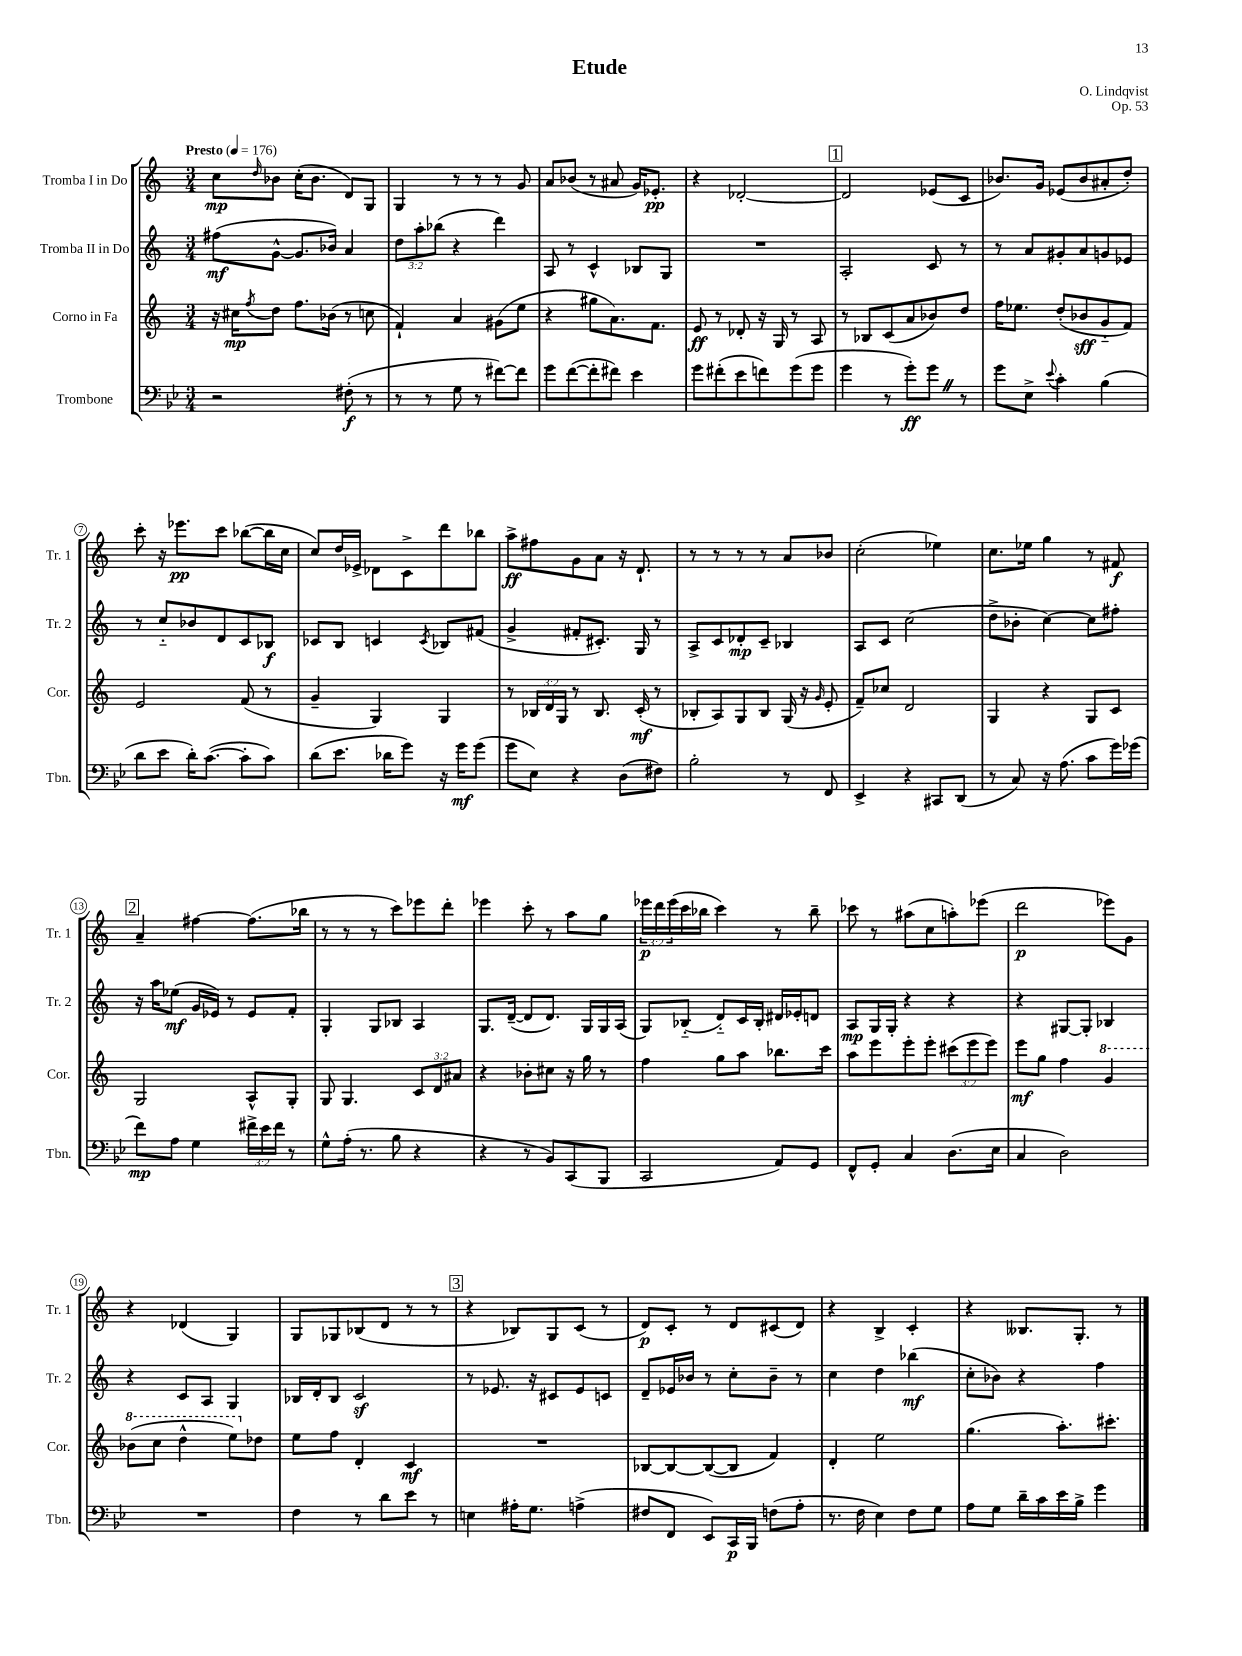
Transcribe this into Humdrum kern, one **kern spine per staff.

**kern	**kern	**kern	**kern
*staff4	*staff3	*staff2	*staff1
*clefF4	*clefG2	*clefG2	*clefG2
*k[b-e-]	*k[]	*k[]	*k[]
*M3/4	*M3/4	*M3/4	*M3/4
*MM176	*MM176	*MM176	*MM176
2r	16r	(8ff#\L	8cc\L
.	16cc#\LK	.	.
.	8qff/	.	16qqdd/
.	8dd\J	[8g^^\J	8b-\J
.	8.ff\L	8.g/]L	(16cc'\LK
.	.	.	8.b-\J
.	(16b-\Jk	16b-/Jk)	.
(8F#'\	8r	4a/	8d/L)
8r	8cc\	.	8G/J
=	=	=	=
8r	4f`/)	12dd\L	4G/
.	.	12aa'\	.
8r	.	.	.
.	.	(12bb-\J	.
8G\	4a/	4r	8r
8r	.	.	8r
[8f#\L)	(8g#\L	4ddd\)	8r
8f#\]J	8ee\J	.	8g/
=	=	=	=
8g\L	4r	8A/	8a/L
([8f\	.	8r	(8b-/J
8f'\]	8gg#\L	4c^^/	8r
8f#\J)	8.a\)	.	8a#/
4e-\	.	8B-/L	16g/LK)
.	8.f\J	.	8.e-'/J
.	.	8G/J	.
=	=	=	=
8g\L	8e/	2.r	4r
(8f#'\	8r	.	.
8e-\	8d-'/	.	[2d-'/
8f\)	16r	.	.
.	16G/	.	.
(8g\	8r	.	.
8g\J	8A/	.	.
=	=	=	=
4g\	8r	2A'/	2d-/]
.	8B-/L	.	.
8r	(8c/	.	.
8g'\L)	8a/	.	.
8g\J	8b-/)	8c/	(8e-/L
8r	8dd/J	8r	8c/J
=	=	=	=
8g\L	16ff\LK	8r	8.b-/L)
.	8.ee-\J	.	.
8E-^\J	.	8a/L	.
.	.	.	16g/Jk
8qqe-/	.	.	.
4c'\	(8dd'/L	8g#'/	(8e-/L
.	8b-/	8a/	8b-/
(4B-\	8g'~/	8g/	8a#'/
.	8f/J)	8e-/J	8dd'/J)
=	=	=	=
8d\L	2e/	8r	8ccc'\
8e-\J	.	8cc'~/L	16r
.	.	.	8.eee-\L
16d'\LK)	.	8b-/	.
([8.c\J	.	.	.
.	.	8d/	8ccc\J
8c'\]L	(8f/	8c/	([8bb-\L
8c\J)	8r	8B-/J	16bb-\]L
.	.	.	16cc\JJ
=	=	=	=
(8d\L	4g~/	8c-/L	8cc/L)
8.e-\J	.	8B/J	16dd/L
.	.	.	16e-^/JJ
.	4G/)	4c/	8d-\L
16d-\LK	.	.	.
8g\J)	.	.	8c^\
.	.	8qc/	.
16r	4G/	8B-/L	8ddd\
16g\LK	.	.	.
(8g\J	.	(8f#/J	8bb-\J
=	=	=	=
8g\L	8r	4g^/	8aa^\L
8E-\J)	24B-/LL	.	8ff#\
.	24d/	.	.
.	24G/JJ	.	.
4r	8r	8f#'/L	8g\
.	8.B-/	8.c#'/J)	8a\J
(8D\L	.	.	16r
.	(16c'/	16G/	8.d`/
8F#\J)	8r	8r	.
=	=	=	=
2B-'\	8B-'/L	8A^/L	8r
.	8A/)	8c/	8r
.	8G/	8d-'/	8r
.	8B-/J	8c~/J	8r
8r	(16G/	4B-/	8a/L
.	16r	.	.
.	16qqg/	.	.
8FF/	8e'/	.	8b-/J
=	=	=	=
4EE-^/	8f~/L)	8A/L	(2cc'\
.	8cc-/J	8c/J	.
4r	2d/	(2cc\	.
8CC#/L	.	.	4ee-\)
(8DD/J	.	.	.
=	=	=	=
8r	4G/	8dd^\L	8.cc\L
8C/)	.	8b-'\J	.
.	.	.	16ee-\Jk
16r	4r	[4cc\)	4gg\
(8.A\	.	.	.
8c\L	8G/L	8cc\]L	8r
16g\L)	8c/J	8ff#'\J	8f#/
(16g-\JJ	.	.	.
=	=	=	=
8f\L)	2G/	16r	4a~/
.	.	16aa\LK	.
8A\J	.	(8ee-\J	.
4G\	.	16g/LL	[4ff#\
.	.	16e-/JJ)	.
.	.	8r	.
24f#^\LL	8A^^/L	8e-/L	(8.ff#\]L
24e-\	.	.	.
24f#\JJ	.	.	.
8r	8G'/J	8f'/J	.
.	.	.	16bb-\Jk
=	=	=	=
8G^^\L	8G/	4G'/	8r
(16A'\Jk	4.G/	.	8r
8.r	.	.	.
.	.	8G/L	8r
8B-\	.	8B-/J	8ccc\L)
4r	12c/L	4A/	8eee-\
.	12d/	.	.
.	.	.	8ddd'\J
.	12a#/J	.	.
=	=	=	=
4r	4r	8.G/L	4eee-\
.	.	([16d~/Jk	.
8r	8b-'\L	8d/]L	8ccc'\
8BB-/L)	8cc#\J	8.d/J)	8r
(8CC/	16r	.	8aa\L
.	16gg\	16G/LL	.
8BBB-/J	8r	16G/	8gg\J
.	.	(16A/JJ	.
=	=	=	=
2CC/	4ff\	8G/L)	24eee-\LL
.	.	.	24ddd\
.	.	.	(24eee-\
.	.	(8B-'~/J	16ccc\
.	.	.	16bb-\JJ
.	8gg\L	8d'~/L)	4ccc\)
.	8aa\J	16c/L	.
.	.	16B-'/JJ	.
8AA/L)	8.bb-\L	16d#/LL	8r
.	.	16e-'/J	.
8GG/J	.	8d/J	8bb-~\
.	16ccc\Jk	.	.
=	=	=	=
8FF^^/L	8aa\L	8A/L	8ccc-\
8GG'/J	8eee\	16G/L	8r
.	.	16G'/JJ	.
4C/	8eee'\	4r	(8aa#\L
.	8eee'\J	.	8cc\
(8.D\L	(12ccc#\L	4r	8aa'\)
.	12eee\	.	.
.	.	.	(8eee-\J
.	12eee\J)	.	.
16E-\Jk	.	.	.
=	=	=	=
4C/	8eee\L	4r	2ddd\
.	8gg\J	.	.
2D\)	4ff\	[8G#/L	.
.	.	8G#'/]J	.
.	4gg/	4B-/	8eee-\L)
.	.	.	8g\J
=	=	=	=
2.r	(8bb-\L	4r	4r
.	8ccc\J	.	.
.	4ddd^^\	8c/L	(4d-/
.	.	8A/J	.
.	8eee\L)	4G/	4G/)
.	8dd-\J	.	.
=	=	=	=
4F\	8ee\L	16B-/LL	8G/L
.	.	16d'/J	.
.	8ff\J	8B-/J	8G-/
8r	4d'/	2c/	(8B-/
8d\L	.	.	8d/J
8e-\J	4c/	.	8r
8r	.	.	8r
=	=	=	=
4E\	2.r	8r	4r
.	.	8.e-/	.
16A#'\LK	.	.	8B-/L)
8.G\J	.	16r	.
.	.	8c#/L	8G/
(4A^\	.	8e-/	(8c/J
.	.	8c/J	8r
=	=	=	=
8F#/L	[8B-/L	8d~/L	8d/L)
8FF/J	8B-/_	16e-/L	8c'/J
.	.	16b-/JJ	.
8EE-/L)	(8B-/_	8r	8r
16CC/L	8B-/]J	8cc'\L	8d/L
16BBB-/JJ	.	.	.
(8F\L	4f/)	8b-~\J	(8c#/
8A'\J	.	8r	8d/J)
=	=	=	=
8.r	4d'/	4cc\	4r
16F\	.	.	.
4E-\)	2ee\	4dd\	4B^/
8F\L	.	(4bb-\	4c'/
8G\J	.	.	.
=	=	=	=
8A\L	(4.gg\	8cc'\L	4r
8G\J	.	8b-\J)	.
16d~\LL	.	4r	8.B--/L
16c\	.	.	.
16e-\	8.aa'\L)	.	.
16B-^\JJ	.	.	8.G'/J
4g\	.	4ff\	.
.	8.ccc#'\J	.	.
.	.	.	8r
==	==	==	==
*-	*-	*-	*-
